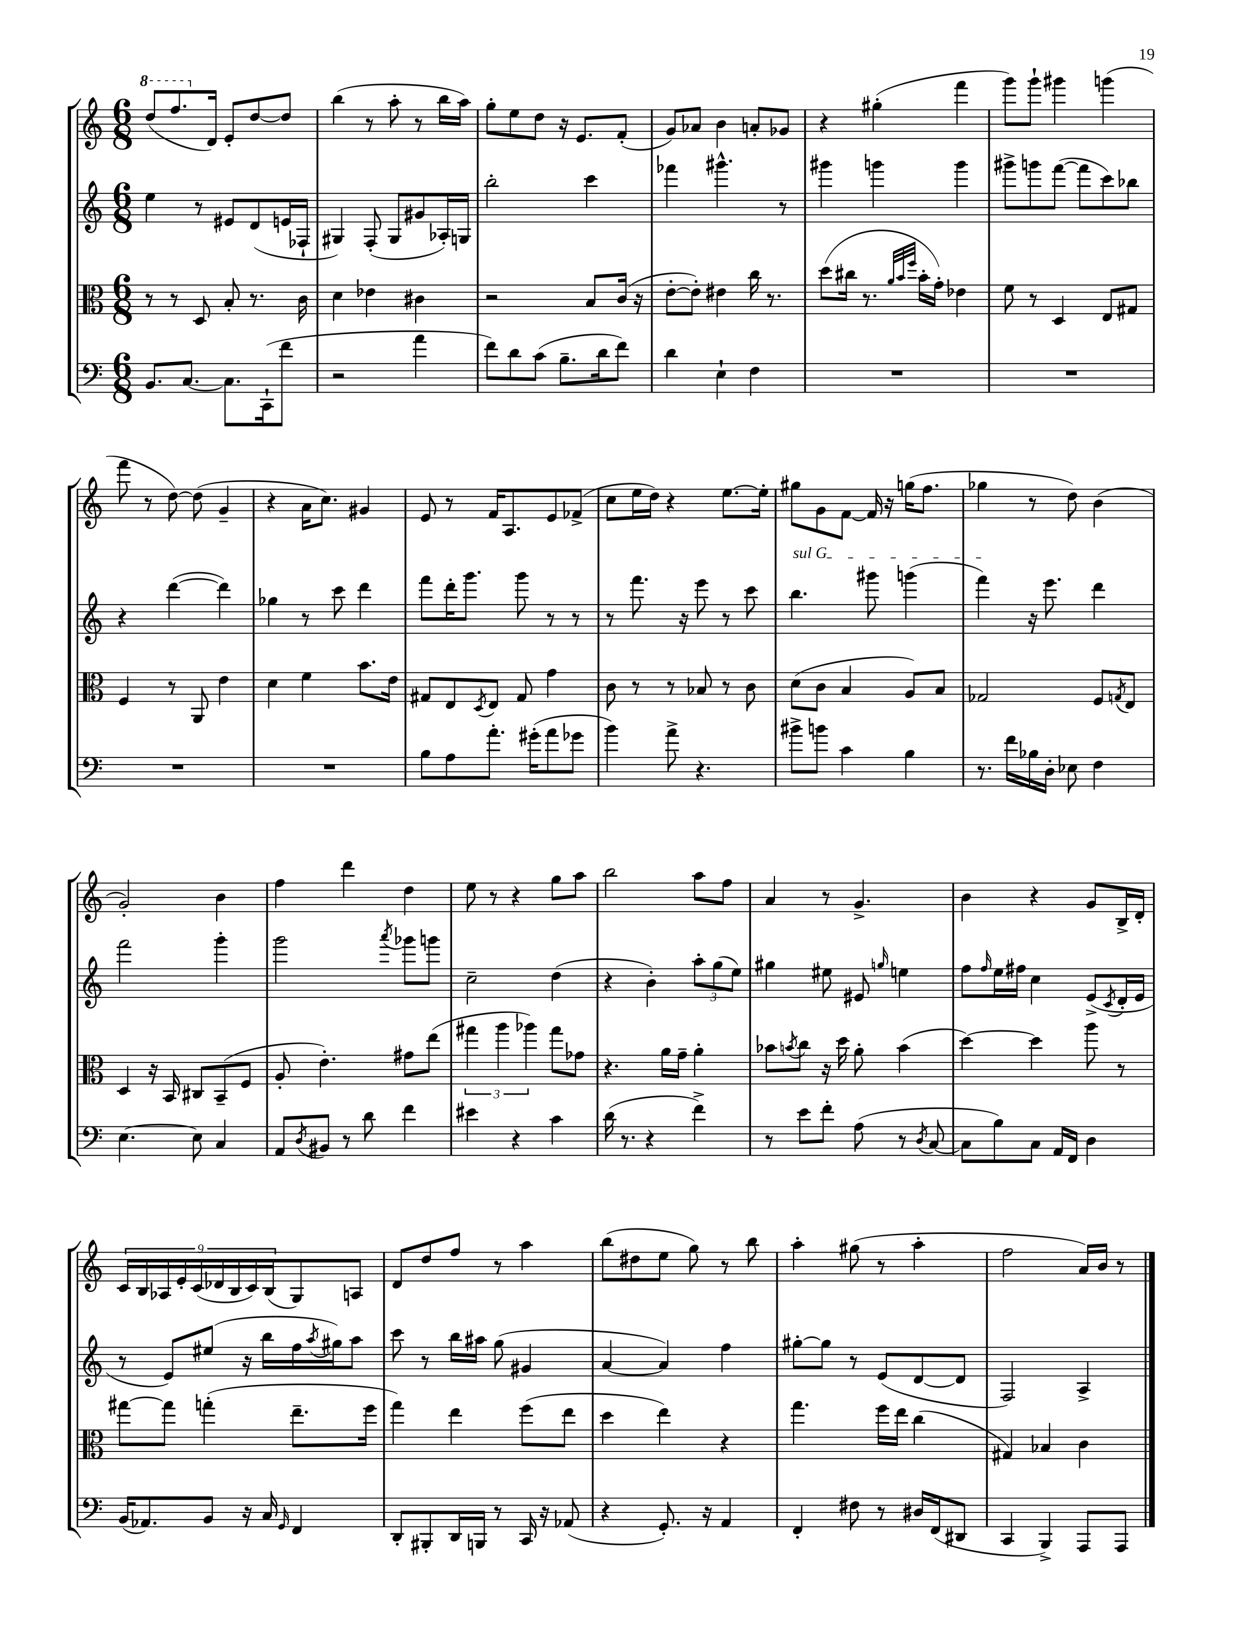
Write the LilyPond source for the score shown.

<<
\new StaffGroup <<
\new Staff = "s0" {
    \clef treble \key c \major \numericTimeSignature \time 6/8
    \ottava #1 d'''8( f'''8. \ottava #0 d'16) e'8-. d''8~ d''8 |
    b''4( r8 a''8-. r8 b''16 a''16) |
    g''8-. e''8 d''8 r16 e'8. f'8-.( |
    g'8) aes'8 b'4 a'8-. ges'8 |
    r4 gis''4-.( f'''4 |
    g'''8) g'''8-! gis'''4 g'''4( |
    f'''8 r8 d''8~) d''8( g'4-- |
    r4 a'16 c''8.) gis'4 |
    e'8 r8 f'16 a8. e'8 fes'8->( |
    c''8 e''16 d''16) r4 e''8.~ e''16-. |
    gis''8 g'8 f'8~ f'16 r16 g''16( f''8. |
    ges''4 r8 d''8) b'4( |
    g'2-.) b'4 |
    f''4 d'''4 d''4 |
    e''8 r8 r4 g''8 a''8 |
    b''2 a''8 f''8 |
    a'4 r8 g'4.-> |
    b'4 r4 g'8 b16-> d'16-. |
    \tuplet 9/8 { c'16 b16 aes16 e'16-. c'16( des'16 b16 c'16) b16( } g8) a8 |
    d'8 d''8 f''8 r8 a''4 |
    b''8( dis''8 e''8 g''8) r8 b''8 |
    a''4-. gis''8( r8 a''4-. |
    f''2 a'16) b'16 r8 \bar "|." |
}
\new Staff = "s1" {
    \clef treble \key c \major \numericTimeSignature \time 6/8
    e''4 r8 eis'8 d'8( e'16 fes16-! |
    gis4) f8-.( gis8 gis'8 aes16-.) g16 |
    b''2-. c'''4 |
    fes'''4 gis'''4.-^ r8 |
    gis'''4 g'''4 g'''4 |
    gis'''8-> g'''8 f'''8~( f'''8 c'''8) bes''8 |
    r4 d'''4~( d'''4) |
    ges''4 r8 c'''8 d'''4 |
    f'''8 d'''16-. g'''8. g'''8 r8 r8 |
    r8 f'''8. r16 e'''8 r8 c'''8 |
    \once \override TextSpanner.bound-details.left.text = \markup { \italic "sul G" } b''4.\startTextSpan gis'''8 g'''4( |
    f'''4\stopTextSpan) r16 e'''8. d'''4 |
    f'''2 g'''4-. |
    g'''2 \acciaccatura { a'''8 } ges'''8 g'''8 |
    c''2-- d''4( |
    r4 b'4-.) \tuplet 3/2 { a''8-. g''8( e''8) } |
    gis''4 eis''8 eis'8 \grace { g''16 } e''4 |
    f''8 \grace { f''16 } e''16 fis''16 c''4 e'8->( \acciaccatura { c'8 } d'16-. e'16 |
    r8 e'8) eis''8( r16 b''16 f''16 \acciaccatura { a''8 } gis''16) a''8 |
    c'''8 r8 b''16 ais''16 g''8( gis'4 |
    a'4~ a'4) f''4 |
    gis''8~-. gis''8 r8 e'8( d'8~ d'8 |
    f2) a4-> \bar "|." |
}
\new Staff = "s2" {
    \clef alto \key c \major \numericTimeSignature \time 6/8
    r8 r8 d8 b8-. r8. c'16 |
    d'4 ees'4 cis'4 |
    r2 b8 c'16( r16 |
    e'8~-. e'8-.) eis'4 c''16 r8. |
    d''8( cis''16 r8. \grace { a'32 b'32 f''32 } b'16-. g'16-.) ees'4 |
    f'8 r8 d4 e8 gis8 |
    f4 r8 a,8 e'4 |
    d'4 f'4 b'8. e'16 |
    gis8 e8 \acciaccatura { d8 } e8 gis8 g'4 |
    c'8 r8 r8 bes8 r8 c'8 |
    d'8( c'8 b4 a8) b8 |
    ges2 f8 \acciaccatura { g8 } e8 |
    d4 r16 b,16 cis8 b,8--( f8 |
    a8-. e'4.-.) gis'8 e''8( |
    \tuplet 3/2 { gis''4 a''4 aes''4) } gis''8 ges'8 |
    r4. a'16 g'16-- a'4-. |
    bes'8 \acciaccatura { b'8 } c''8 r16 d''16 a'8-. b'4( |
    d''4~) d''4 a''8 r8 |
    gis''8~ gis''8 g''4-.( e''8.-- f''16 |
    g''4) e''4 f''8( e''8 |
    d''4 e''4) r4 |
    g''4. f''16 e''16 c''4( |
    gis4) bes4 c'4 \bar "|." |
}
\new Staff = "s3" {
    \clef bass \key c \major \numericTimeSignature \time 6/8
    b,8. c8.~ c8. c,16-!( f'8 |
    r2 a'4 |
    f'8) d'8 c'8( b8.-- d'16 f'8) |
    d'4 e4-! f4 |
    R2. |
    R2. |
    R2. |
    R2. |
    b8 a8 a'8.-. gis'16-.( a'8 ges'8 |
    b'4) a'8-> r4. |
    bis'8-> b'8 c'4 b4 |
    r8. f'16 bes16 d16-. ees8 f4 |
    e4.~ e8 c4 |
    a,8 \acciaccatura { d8 } bis,8 r8 d'8 f'4 |
    eis'4 r4 c'4 |
    d'16( r8. r4 f'4->) |
    r8 e'8 f'8-. a8( r8 \acciaccatura { d8 } c8~ |
    c8 b8) c8 a,16 f,16 d4 |
    b,16( aes,8.) b,8 r16 c16 \grace { g,16 } f,4 |
    d,8-. bis,,8-. d,16 b,,16 r8 c,16 r16 aes,8( |
    r4 g,8.-.) r16 a,4 |
    f,4-. fis8 r8 dis16 f,16( dis,8 |
    c,4 b,,4->) a,,8 a,,8 \bar "|." |
}
>>
>>
\layout { \context { \Score \remove "Bar_number_engraver" } }
